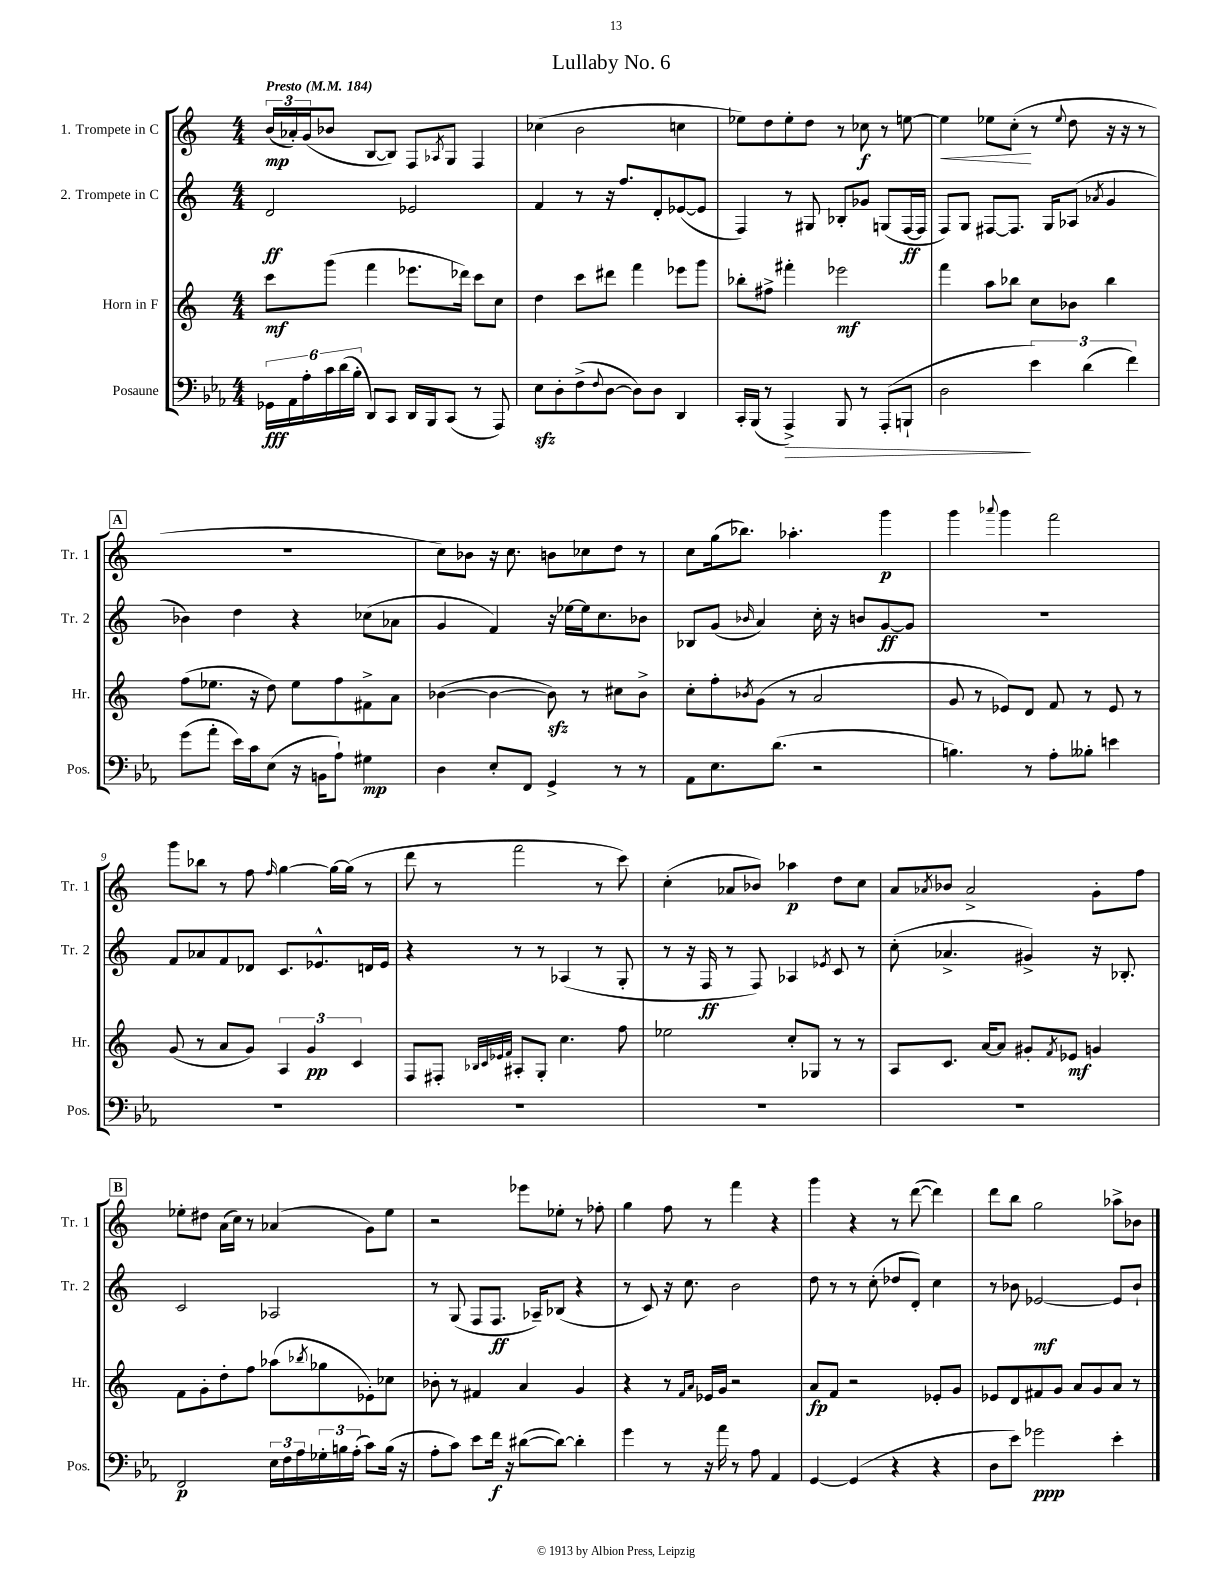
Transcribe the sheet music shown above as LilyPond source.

\header { title = "Lullaby No. 6" }
<<
\new StaffGroup <<
\new Staff = "s0" \with { instrumentName = "1. Trompete in C" shortInstrumentName = "Tr. 1" } {
    \clef treble \key c \major \numericTimeSignature \time 4/4 \tempo "Presto" 4 = 184
    \tuplet 3/2 { b'16\mp( aes'16-.) g'16( } bes'8 b8~ b8) f8 \acciaccatura { aes8 } g8 f4 |
    ces''4( b'2 c''4 |
    ees''8) d''8 ees''8-. d''8 r8 ces''8\f r8 e''8~ |
    e''4\< ees''8 c''8-.\!( r8 \appoggiatura { ees''8 } d''8 r16 r16 r8 |
    \mark \markup { \box "A" } R1 |
    c''8) bes'8 r16 c''8. b'8 ces''8 d''8 r8 |
    c''8 g''16( bes''8.) aes''4.-. g'''4\p |
    g'''4 \appoggiatura { aes'''8 } g'''4 f'''2 |
    g'''8 bes''8 r8 f''8 \grace { f''16 } g''4~ g''16~ g''16( r8 |
    d'''8 r8 f'''2 r8 c'''8) |
    c''4-.( aes'8 bes'8) aes''4\p d''8 c''8 |
    a'8 \acciaccatura { aes'8 } bes'8 aes'2-> g'8-. f''8 |
    \mark \markup { \box "B" } ees''8-. dis''8 a'16( c''16) r8 aes'4( g'8) ees''8 |
    r2 ees'''8 ees''8-. r8 fes''8-. |
    g''4 f''8 r8 f'''4 r4 |
    g'''4 r4 r8 d'''8~( d'''4) |
    d'''8 b''8 g''2 aes''8-> bes'8 \bar "|." |
}
\new Staff = "s1" \with { instrumentName = "2. Trompete in C" shortInstrumentName = "Tr. 2" } {
    \clef treble \key c \major \numericTimeSignature \time 4/4
    d'2\ff ees'2 |
    f'4 r8 r16 f''8. d'8-. ees'8~( ees'8 |
    f4) r8 gis8 bes8-. ges'8 g8( f16~\ff f16 |
    f8) g8 fis8~ fis8. g16 aes8( \acciaccatura { aes'8 } g'4 |
    \mark \markup { \box "A" } bes'4) d''4 r4 ces''8( aes'8 |
    g'4 f'4) r16 ees''16~ ees''16 c''8. bes'8 |
    bes8 g'8( \grace { bes'16 } a'4) c''16-. r16 b'8 g'8~\ff g'8 |
    R1 |
    f'8 aes'8 f'8 des'8 c'8. ees'8.-^ d'16 ees'16 |
    r4 r8 r8 aes4( r8 g8-. |
    r8 r16 f16\ff r8 f8) aes4 \acciaccatura { ees'8 } c'8 r8 |
    c''8-.( aes'4.-> gis'4->) r16 bes8.-. |
    \mark \markup { \box "B" } c'2 aes2 |
    r8 g8( f8 f8.\ff aes16--) bes8( r4 |
    r8 c'8) r16 c''8. b'2 |
    d''8 r8 r8 c''8-.( des''8 d'8-.) c''4 |
    r8 bes'8 ees'2~\mf ees'8 bes'8-! \bar "|." |
}
\new Staff = "s2" \with { instrumentName = "Horn in F" shortInstrumentName = "Hr." } {
    \clef treble \key c \major \numericTimeSignature \time 4/4
    c'''8\mf g'''8( f'''4 ees'''8. des'''16) c'''8 c''8 |
    d''4 c'''8 dis'''8 f'''4 ees'''8 g'''8 |
    bes''8-. fis''8-> fis'''4-. ees'''2\mf |
    f'''4 a''8 bes''8 c''8 bes'8 bes''4 |
    \mark \markup { \box "A" } f''8( ees''8. r16 d''8) ees''8 f''8 fis'8-> a'8 |
    bes'4~( bes'4~ bes'8\sfz) r8 cis''8 bes'8-> |
    c''8-. f''8-. \acciaccatura { bes'8 } g'8( r8 a'2 |
    g'8 r8 ees'8) d'8 f'8 r8 ees'8 r8 |
    g'8( r8 a'8 g'8) \tuplet 3/2 { a4 g'4\pp c'4 } |
    f8 fis8-. \grace { bes32 c'32 ees'32 f'32 } ais8-. g8-. c''4. f''8 |
    ees''2 c''8-. ges8 r8 r8 |
    a8 c'8. a'16~ a'8 gis'8-. \acciaccatura { f'8 } ees'8\mf g'4 |
    \mark \markup { \box "B" } f'8 g'8-. d''8-. f''8 aes''8( \acciaccatura { bes''8 } ges''8 ees'8-.) ces''8 |
    bes'8-. r8 fis'4 a'4 g'4 |
    r4 r8 \grace { f'16 a'16 } ees'16 g'16 r2 |
    a'8\fp f'8 r2 ees'8-. g'8 |
    ees'8 d'8 fis'8 g'8 a'8 g'8 a'8 r8 \bar "|." |
}
\new Staff = "s3" \with { instrumentName = "Posaune" shortInstrumentName = "Pos." } {
    \clef bass \key ees \major \numericTimeSignature \time 4/4
    \tuplet 6/4 { ges,16\fff aes,16 aes16-. c'16 d'16( bes16-. } d,8) c,8 d,16 bes,,16 c,8( r8 aes,,8) |
    ees8\sfz d8-. f8->( \appoggiatura { f8 } d8~ d8) d8 d,4 |
    c,16-. bes,,16( r8 aes,,4->\>) bes,,8 r8 aes,,8-.( b,,8-! |
    d2\! \tuplet 3/2 { ees'4) d'4( f'4) } |
    \mark \markup { \box "A" } g'8( aes'8-. ees'16) c'16 ees8( r16 b,16 aes8-!) gis4\mp |
    d4 ees8-. f,8 g,4-> r8 r8 |
    aes,8 ees8. d'8.( r2 |
    b4.) r8 aes8-. beses8-. e'4 |
    R1 |
    R1 |
    R1 |
    R1 |
    \mark \markup { \box "B" } f,2\p \tuplet 3/2 { ees16 f16 aes16 } \tuplet 3/2 { ges16-. b16 aes16-.( } c'8) b16( r16 |
    aes8-. c'8) ees'8 f'16\f r16 dis'8~( dis'8~) dis'4-. |
    g'4 r8 r16 aes'16 r8 aes8 aes,4 |
    g,4~ g,4( r4 r4 |
    d8 ees'8) ges'2\ppp ees'4-. \bar "|." |
}
>>
>>
